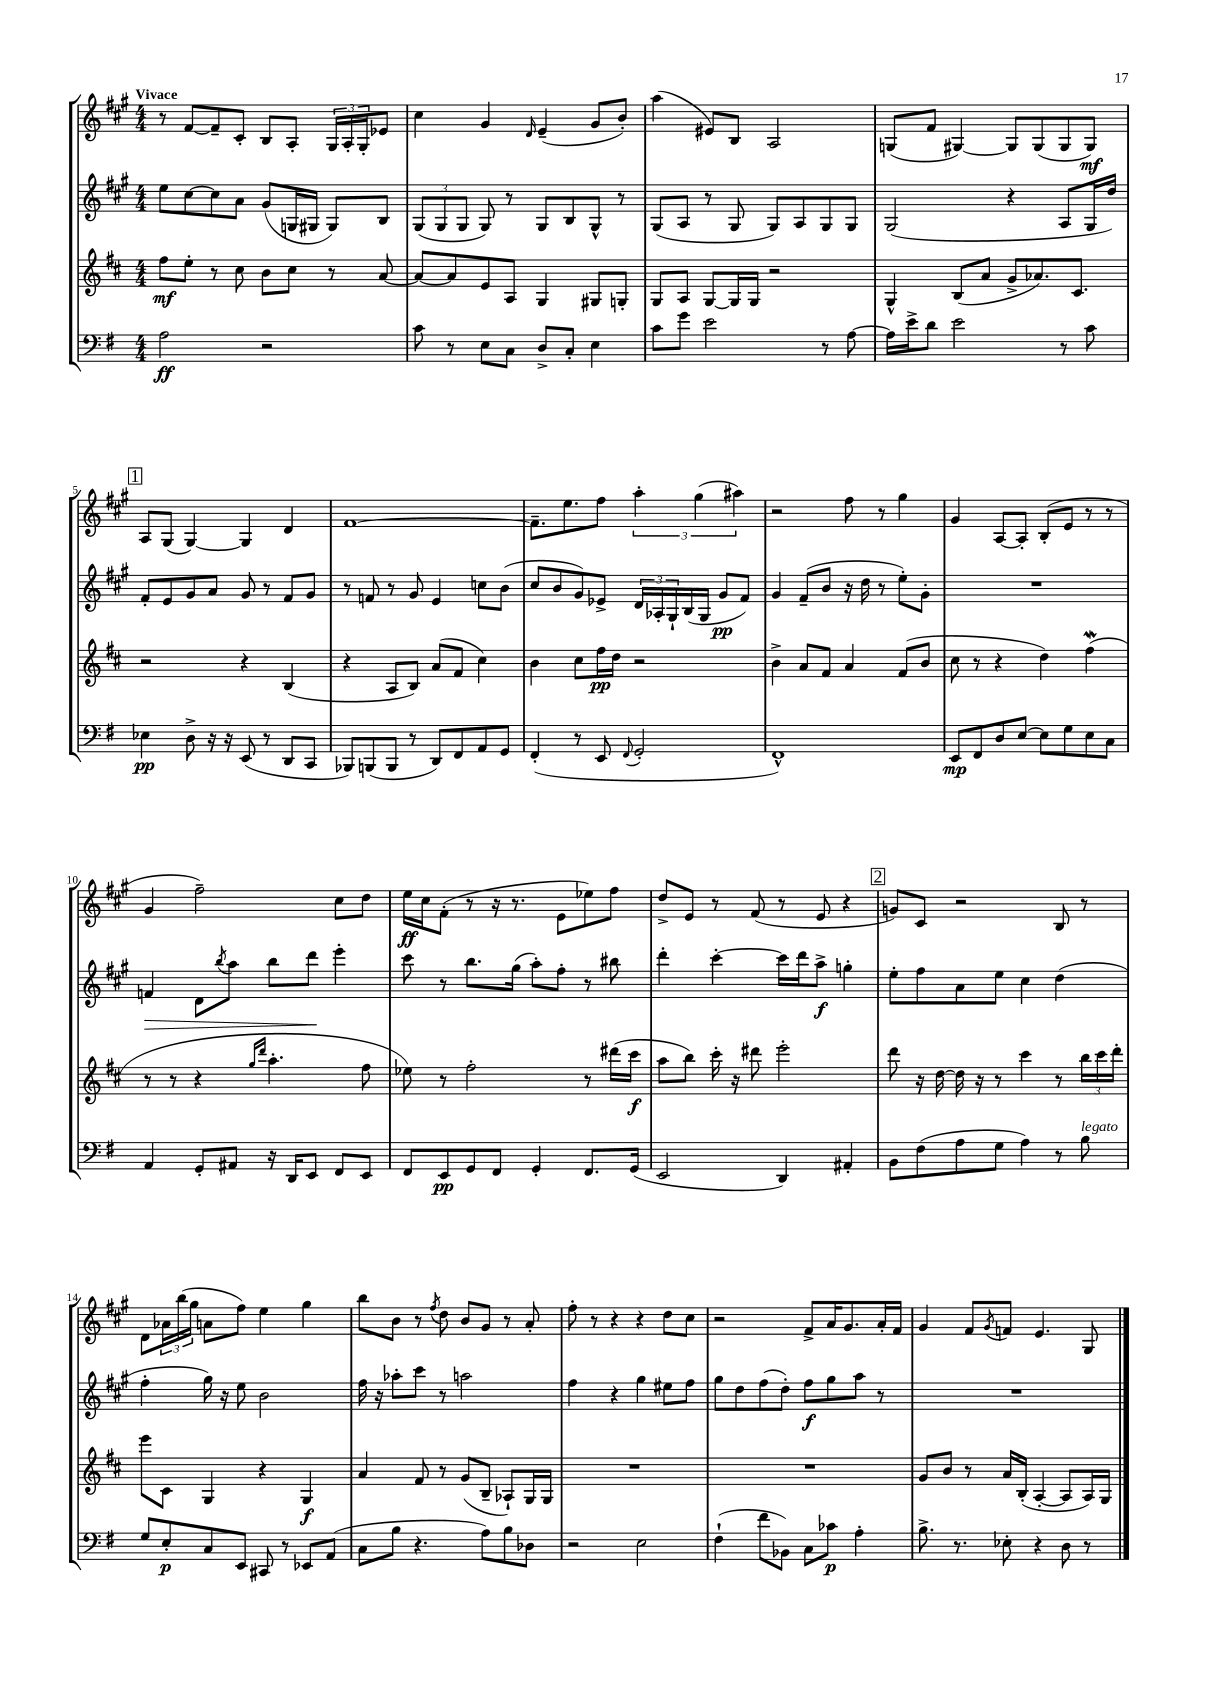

**kern	**kern	**kern	**kern
*staff4	*staff3	*staff2	*staff1
*clefF4	*clefG2	*clefG2	*clefG2
*k[f#]	*k[f#c#]	*k[f#c#g#]	*k[f#c#g#]
*M4/4	*M4/4	*M4/4	*M4/4
2A	8ff#	8ee	8r
.	8ee'	[8cc#	[8f#
.	8r	8cc#]	8f#~]
.	8cc#	8a	8c#'
2r	8b	(8g#	8B
.	8cc#	16G	8A'
.	.	16G#	.
.	8r	8G#)	24G#
.	.	.	24A'
.	.	.	24G#'
.	[8a	8B	8e-
=	=	=	=
8c	8a_	(12G#	4cc#
.	.	12G#	.
8r	8a]	.	.
.	.	12G#	.
8E	8e	8G#)	4g#
8C	8A	8r	.
.	.	.	16qqd
8D^	4G	8G#	(4e~
8C'	.	8B	.
4E	8G#	8G#^^	8g#
.	8G'	8r	8b')
=	=	=	=
8c	8G	(8G#	(4aa
8g	8A	8A	.
2e	[8G	8r	8e#)
.	16G]	8G#	8B
.	16G	.	.
.	2r	8G#)	2A
.	.	8A	.
8r	.	8G#	.
[8A	.	8G#	.
=	=	=	=
16A]	4G^^	(2G#	(8G
16e^	.	.	.
8d	.	.	8f#
2e	(8B	.	[4G#)
.	8a	.	.
.	8g^	4r	8G#]
.	8.a-)	.	(8G#
8r	.	8A	8G#
.	8.c#	.	.
8c	.	16G#	8G#)
.	.	16dd)	.
=	=	=	=
4E-	2r	8f#'	8A
.	.	8e	(8G#
8D^	.	8g#	[4G#)
16r	.	8a	.
16r	.	.	.
(8EE	4r	8g#	4G#]
8r	.	8r	.
8DD	(4B	8f#	4d
8CC	.	8g#	.
=	=	=	=
8BBB-)	4r	8r	[1f#
(8BBB	.	8f	.
8BBB	8A	8r	.
8r	8B)	8g#	.
8DD)	(8a	4e	.
8FF#	8f#	.	.
8AA	4cc#)	8cc	.
8GG	.	(8b	.
=	=	=	=
(4FF#'	4b	8cc#	8.f#~]
.	.	8b	.
.	.	.	8.ee
8r	8cc#	8g#)	.
8EE	16ff#	8e-^	8ff#
.	16dd	.	.
8qqFF#	.	.	.
2GG'	2r	24d	6aa'
.	.	24A-'	.
.	.	24G#`	.
.	.	(16B	.
.	.	.	(6gg#
.	.	16G#	.
.	.	8g#	.
.	.	.	6aa#)
.	.	8f#)	.
=	=	=	=
1FF#^^)	4b^	4g#	2r
.	8a	(8f#~	.
.	8f#	8b	.
.	4a	16r	8ff#
.	.	16dd	.
.	.	8r	8r
.	(8f#	8ee')	4gg#
.	8b	8g#'	.
=	=	=	=
8EE	8cc#	1r	4g#
8FF#	8r	.	.
8D	4r	.	[8A
[8E	.	.	8A']
8E]	4dd)	.	(8B'
8G	.	.	8e
8E	(4ff#	.	8r
8C	.	.	8r
=	=	=	=
4AA	8r	4f	4g#
.	8r	.	.
8GG'	4r	8d	2ff#~)
.	.	8qbb	.
8AA#	.	8aa	.
.	16qqgg	.	.
.	16qqddd	.	.
16r	4.aa'	8bb	.
16DD	.	.	.
8EE	.	8ddd	.
8FF#	.	4eee'	8cc#
8EE	8ff#	.	8dd
=	=	=	=
8FF#	8ee-)	8ccc#	16ee
.	.	.	16cc#
8EE	8r	8r	(8f#'
8GG	2ff#'	8.bb	8r
8FF#	.	.	16r
.	.	(16gg#	8.r
4GG'	.	8aa')	.
.	.	8ff#'	8e
8.FF#	8r	8r	8ee-)
.	(16ddd#	8bb#	8ff#
(16GG	16ccc#	.	.
=	=	=	=
2EE	8aa	4ddd'	8dd^
.	8bb)	.	8e
.	16ccc#'	[4ccc#'	8r
.	16r	.	.
.	8ddd#	.	(8f#
4DD)	2eee'	16ccc#]	8r
.	.	16ddd	.
.	.	8aa^	8e
4AA#'	.	4gg'	4r
=	=	=	=
8BB	8ddd	8ee'	8g)
(8F#	16r	8ff#	8c#
.	[16dd	.	.
8A	16dd]	8a	2r
.	16r	.	.
8G	8r	8ee	.
4A)	4ccc#	4cc#	.
8r	8r	(4dd	8B
8B	24bb	.	8r
.	24ccc#	.	.
.	24ddd'	.	.
=	=	=	=
8G	8eee	4ff#'	8d
8E'	8c#	.	24a-
.	.	.	(24bb
.	.	.	24gg#
8C	4G	16gg#)	8a
.	.	16r	.
8EE	.	8ee	8ff#)
8CC#	4r	2b	4ee
8r	.	.	.
8EE-	4G	.	4gg#
(8AA	.	.	.
=	=	=	=
8C	4a	16ff#	8bb
.	.	16r	.
8B	.	8aa-'	8b
4.r	8f#	8ccc#	8r
.	.	.	8qff#
.	8r	8r	8dd
.	(8g	2aa	8b
8A)	8B~	.	8g#
8B	8A-`)	.	8r
8D-	16G	.	8a'
.	16G	.	.
=	=	=	=
2r	1r	4ff#	8ff#'
.	.	.	8r
.	.	4r	4r
2E	.	4gg#	4r
.	.	8ee#	8dd
.	.	8ff#	8cc#
=	=	=	=
(4F#`	1r	8gg#	2r
.	.	8dd	.
8f#	.	(8ff#	.
8BB-)	.	8dd')	.
8C	.	8ff#	8f#^
8c-	.	8gg#	16a
.	.	.	8.g#
4A'	.	8aa	.
.	.	8r	16a'
.	.	.	16f#
=	=	=	=
8.B^	8g	1r	4g#
.	8b	.	.
8.r	.	.	.
.	8r	.	8f#
.	.	.	8qg#
8E-'	16a	.	8f
.	(16B'	.	.
4r	[4A'	.	4.e
8D	8A]	.	.
8r	16A)	.	8G#
.	16G	.	.
==	==	==	==
*-	*-	*-	*-
